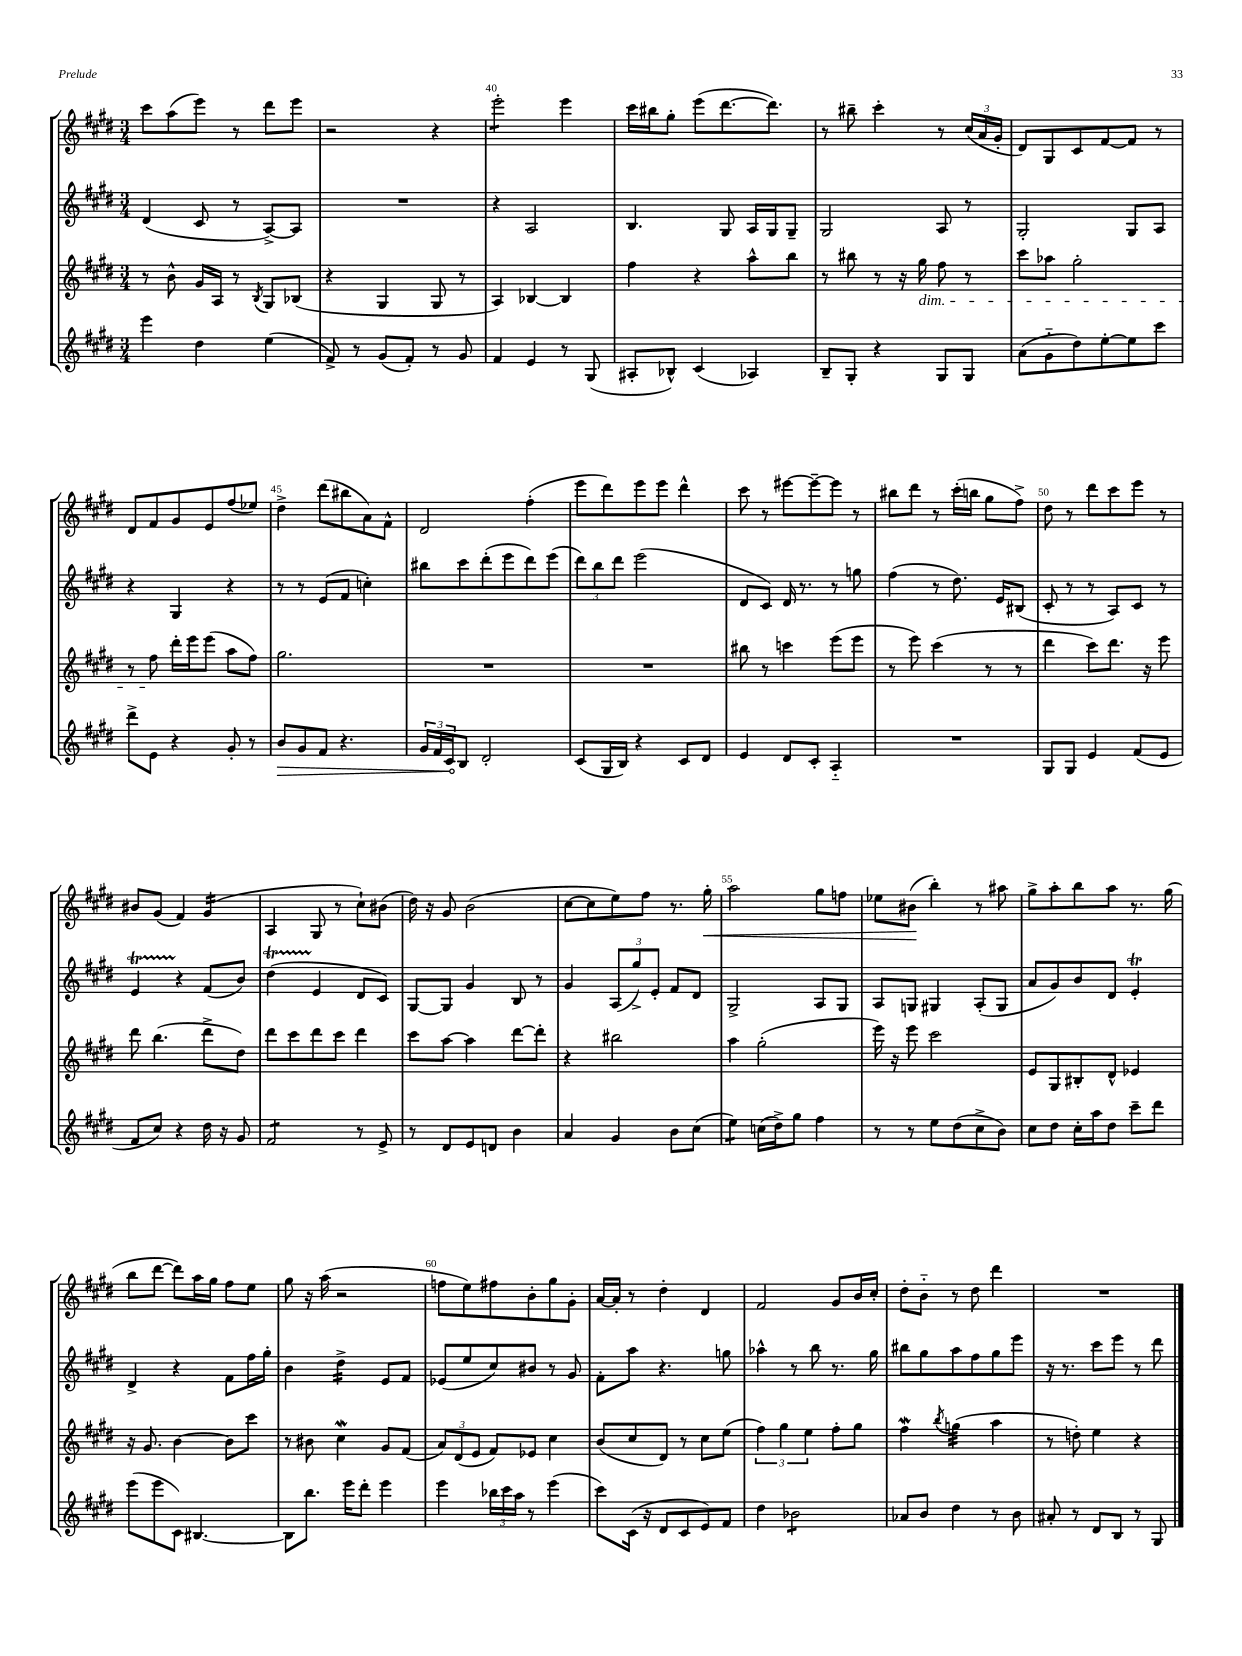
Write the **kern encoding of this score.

**kern	**kern	**kern	**kern
*staff4	*staff3	*staff2	*staff1
*clefG2	*clefG2	*clefG2	*clefG2
*k[f#c#g#d#]	*k[f#c#g#d#]	*k[f#c#g#d#]	*k[f#c#g#d#]
*M3/4	*M3/4	*M3/4	*M3/4
4eee	8r	(4d#	8ccc#
.	8b^^	.	(8aa
4dd#	16g#	8c#	8eee)
.	16A	.	.
.	8r	8r	8r
.	8qB	.	.
(4ee	8G#	[8A^)	8ddd#
.	(8B-	8A]	8eee
=	=	=	=
8f#^)	4r	2.r	2r
8r	.	.	.
(8g#	4G#	.	.
8f#')	.	.	.
8r	8G#	.	4r
8g#	8r	.	.
=	=	=	=
4f#	4A)	4r	2eee'
4e	[4B-	2A	.
8r	4B-]	.	4eee
(8G#	.	.	.
=	=	=	=
8A#'	4ff#	4.B	16ccc#
.	.	.	16bb#
8B-^^)	.	.	8gg#'
(4c#	4r	.	(8eee
.	.	8G#	[8.ddd#
4A-)	8aa^^	16A	.
.	.	16G#	8.ddd#])
.	8bb	8G#~	.
=	=	=	=
8B~	8r	2G#	8r
8G#'	8bb#	.	8bb#~
4r	8r	.	4ccc#'
.	16r	.	.
.	16gg#	.	.
8G#	8ff#	8A	8r
8G#	8r	8r	(24cc#
.	.	.	24a
.	.	.	24g#'
=	=	=	=
(8a	8ccc#	2G#'	8d#)
8g#'~	8aa-	.	8G#
8dd#)	2gg#'	.	8c#
[8ee'	.	.	[8f#
8ee]	.	8G#	8f#]
8ccc#	.	8A	8r
=	=	=	=
8ddd#^	8r	4r	8d#
8e	8ff#	.	8f#
4r	16ddd#'	4G#	8g#
.	16eee	.	.
.	(8eee	.	8e
8g#'	8aa	4r	(8ff#
8r	8ff#)	.	8ee-)
=	=	=	=
8b	2.gg#	8r	4dd#^
8g#	.	8r	.
8f#	.	(8e	(8ddd#
4.r	.	8f#	8bb#
.	.	4cc')	8a)
.	.	.	8f#^^
=	=	=	=
24g#	2.r	8bb#	2d#
24f#	.	.	.
24c#	.	.	.
8B	.	8ccc#	.
2d#'	.	(8ddd#'	.
.	.	8eee	.
.	.	8ddd#)	(4ff#'
.	.	(8eee	.
=	=	=	=
(8c#	2.r	12ddd#)	8eee
.	.	12bb	.
16G#	.	.	8ddd#)
.	.	12ddd#	.
16B)	.	.	.
4r	.	(2eee	8eee
.	.	.	8eee
8c#	.	.	4ddd#^^
8d#	.	.	.
=	=	=	=
4e	8bb#	8d#	8ccc#
.	8r	8c#)	8r
8d#	4ccc	16d#	[8eee#
.	.	8.r	.
8c#'	.	.	8eee#~_
4A'~	(8eee	8r	8eee#]
.	8eee	8gg	8r
=	=	=	=
2.r	8r	(4ff#	8bb#
.	8eee)	.	8ddd#
.	(4ccc#	8r	8r
.	.	8.dd#)	(16ccc#'
.	.	.	16bb
.	8r	.	8gg#
.	.	16e	.
.	8r	(8B#	8ff#^)
=	=	=	=
8G#	4ddd#	8c#'	8dd#
8G#	.	8r	8r
4e	8ccc#)	8r	8ddd#
.	8.ddd#	8A)	8ccc#
(8f#	.	8c#	8eee
.	16r	.	.
8e	8eee	8r	8r
=	=	=	=
8f#	8ddd#	4e	8b#
8cc#)	(4.bb	.	(8g#
4r	.	4r	4f#)
16dd#	8ddd#^	(8f#	(4g#
16r	.	.	.
8g#	8dd#)	8b)	.
=	=	=	=
2f#	8ddd#	(4dd#	4A
.	8ccc#	.	.
.	8ddd#	4e	8G#
.	8ccc#	.	8r
8r	4ddd#	8d#	8cc#`)
8e^	.	8c#)	(8b#
=	=	=	=
8r	8ccc#	[8G#	16dd#)
.	.	.	16r
8d#	[8aa	8G#]	8g#
8e	4aa]	4g#	(2b
8d	.	.	.
4b	[8ddd#	8B	.
.	8ddd#']	8r	.
=	=	=	=
4a	4r	4g#	[8cc#
.	.	.	8cc#]
4g#	2bb#	(12A	8ee)
.	.	12gg#^)	.
.	.	.	8ff#
.	.	12e'	.
8b	.	8f#	8.r
(8cc#	.	8d#	.
.	.	.	16gg#'
=	=	=	=
4ee)	4aa	2G#^	2aa
(16cc	(2gg#'	.	.
16dd#^)	.	.	.
8gg#	.	.	.
4ff#	.	8A	8gg#
.	.	8G#	8ff
=	=	=	=
8r	16eee)	8A	8ee-
.	16r	.	.
8r	8eee	8G	(8b#
8ee	2ccc#	4G#	4bb')
(8dd#	.	.	.
8cc#^	.	(8A'	8r
8b)	.	8G#	8aa#
=	=	=	=
8cc#	8e	8a	8gg#^
8dd#	8G#	8g#)	8aa'
16cc#'	8B#'	8b	8bb
16aa	.	.	.
8dd#	8d#^^	8d#	8aa
8ccc#~	4e-	4e'	8.r
8ddd#	.	.	.
.	.	.	(16gg#
=	=	=	=
(8eee	16r	4d#^	8bb
.	8.g#	.	.
8eee	.	.	[8ddd#
8c#)	[4b	4r	8ddd#])
[4.B#	.	.	16aa
.	.	.	16gg#
.	8b]	8f#	8ff#
.	8ccc#	16ff#	8ee
.	.	16gg#'	.
=	=	=	=
8B#]	8r	4b	8gg#
8.bb	8b#	.	16r
.	.	.	(16aa
.	4cc#	4dd#^	2r
16eee	.	.	.
8ddd#'	.	.	.
4eee	8g#	8e	.
.	(8f#	8f#	.
=	=	=	=
4eee	12a)	(8e-	8ff
.	(12d#	.	.
.	.	8ee	8ee)
.	12e	.	.
24bb-	8f#)	8cc#)	8ff#
24ccc#	.	.	.
24aa	.	.	.
8r	8e-	8b#	8b'
(4eee	4cc#	8r	8gg#
.	.	8g#	8g#'
=	=	=	=
8ccc#)	(8b	8f#'	[16a
.	.	.	16a']
(16c#	8cc#	8aa	8r
16r	.	.	.
8d#	8d#)	4.r	4dd#'
8c#	8r	.	.
8e)	8cc#	.	4d#
8f#	(8ee	8gg	.
=	=	=	=
4dd#	6ff#)	4aa-^^	2f#
.	6gg#	.	.
2b-	.	8r	.
.	6ee	.	.
.	.	8bb	.
.	8ff#'	8.r	8g#
.	8gg#	.	16b
.	.	16gg#	16cc#'
=	=	=	=
8a-	4ff#	8bb#	8dd#'
8b	.	8gg#	8b'~
.	8qbb	.	.
4dd#	(4gg	8aa	8r
.	.	8ff#	8dd#
8r	4aa	8gg#	4ddd#
8b	.	8eee	.
=	=	=	=
8a#'	8r	16r	2.r
.	.	8.r	.
8r	8dd')	.	.
8d#	4ee	8ccc#	.
8B	.	8eee	.
8r	4r	8r	.
8G#	.	8ddd#	.
==	==	==	==
*-	*-	*-	*-
